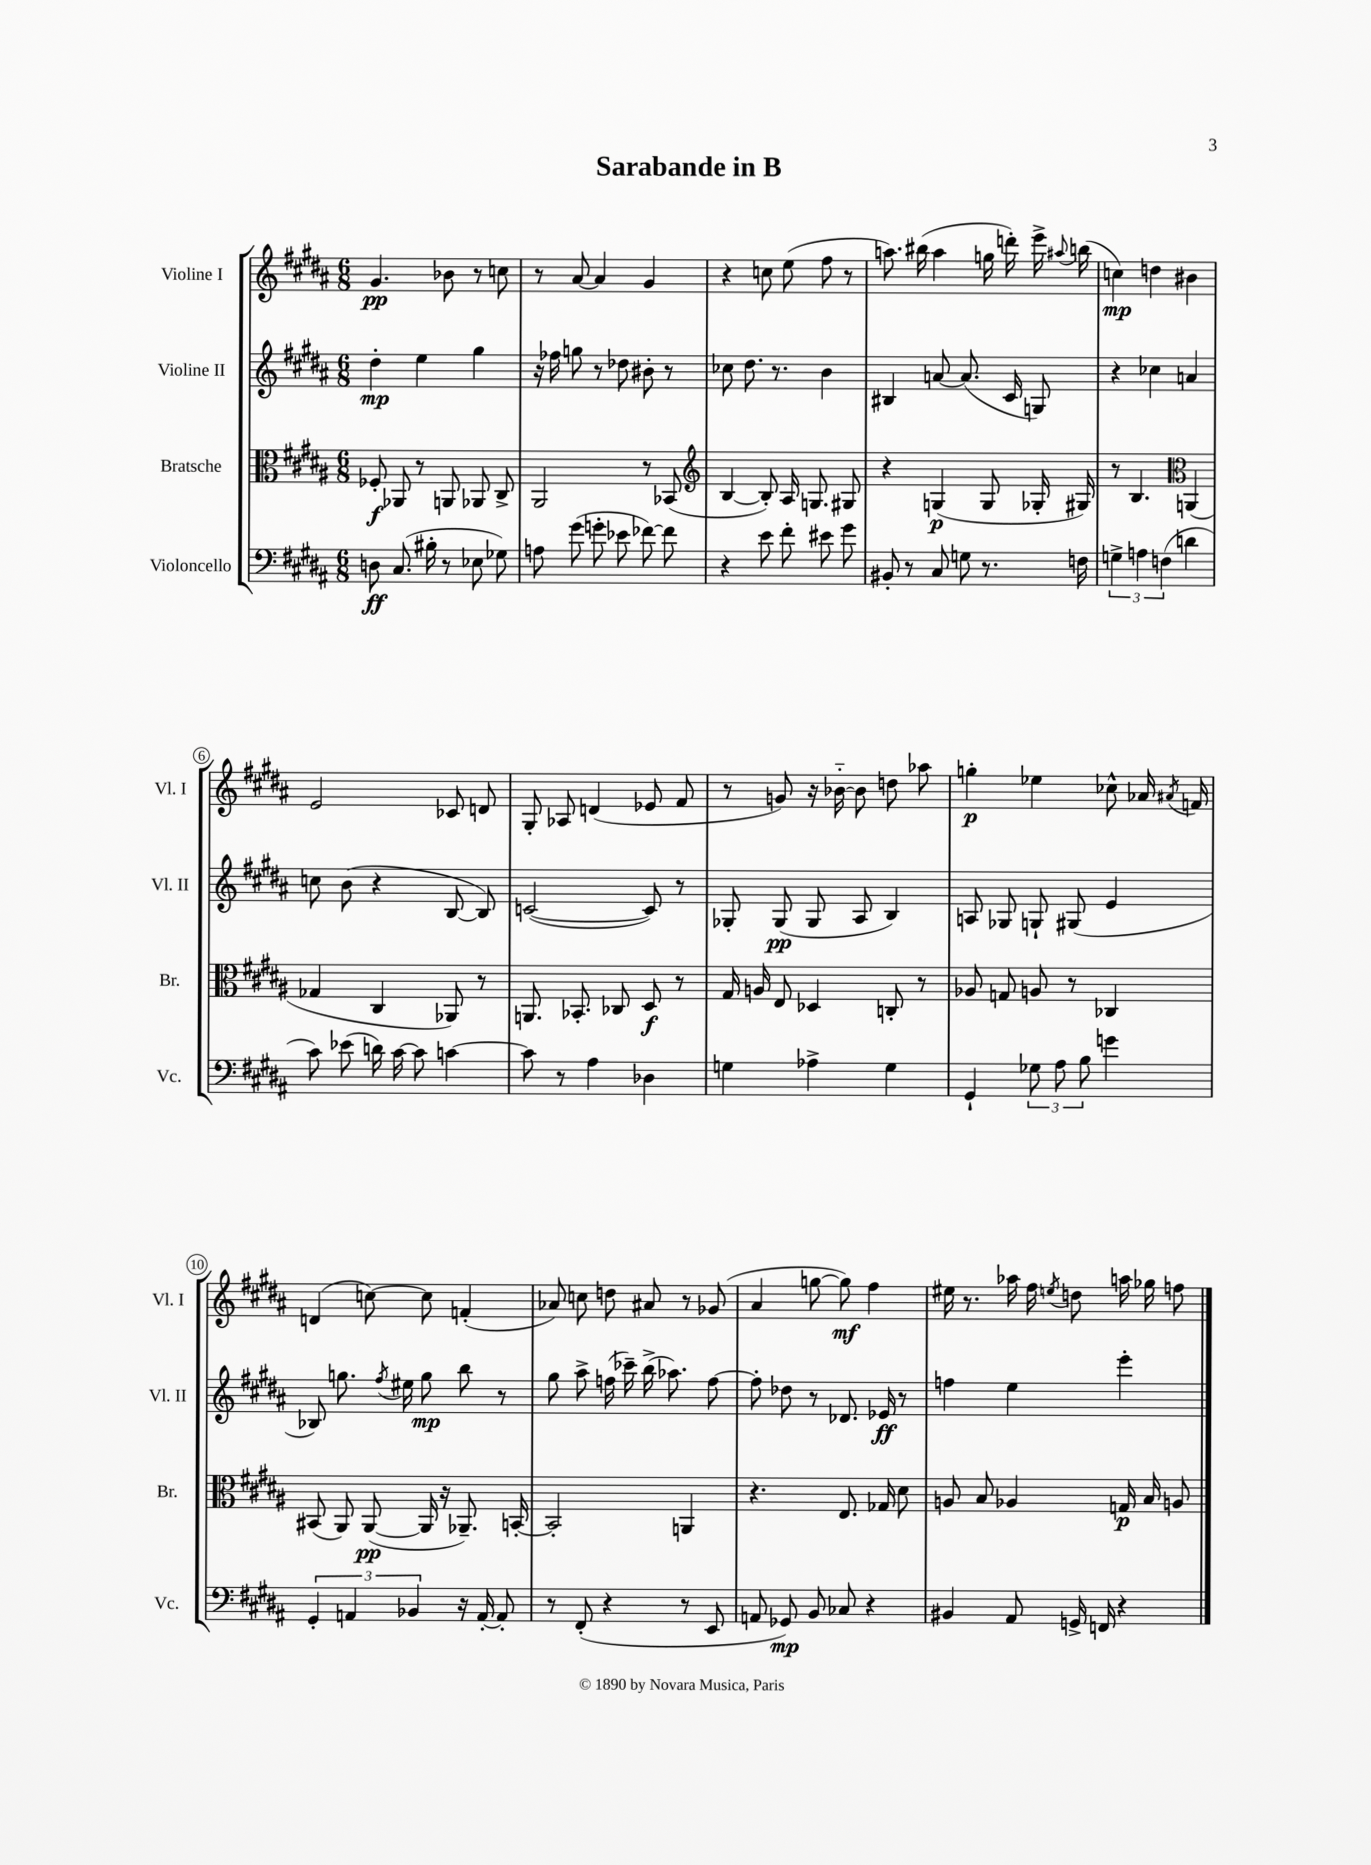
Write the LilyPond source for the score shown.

\header { title = "Sarabande in B" }
<<
\new StaffGroup <<
\new Staff = "s0" \with { instrumentName = "Violine I" shortInstrumentName = "Vl. I" } {
    \clef treble \key b \major \numericTimeSignature \time 6/8
    \autoBeamOff gis'4.\pp bes'8 r8 c''8 |
    r8 ais'8~ ais'4 gis'4 |
    r4 c''8 e''8( fis''8 r8 |
    a''8.) bis''16( a''4 g''16 d'''16-.) e'''16-> \appoggiatura { ais''8 } b''16( |
    c''4\mp) d''4 bis'4 |
    e'2 ces'8 d'8 |
    gis8-. aes8 d'4( ees'8 fis'8 |
    r8 g'8) r16 bes'16~-_ bes'8 d''8 aes''8 |
    g''4-.\p ees''4 ces''8-^ aes'16 \acciaccatura { ais'8 } f'16 |
    d'4( c''8~) c''8 f'4-.( |
    aes'8) c''8 d''8 ais'8 r8 ges'8( |
    ais'4 g''8~ g''8\mf) fis''4 |
    eis''16 r8. aes''16 fis''16 \acciaccatura { e''8 } d''8 a''16 ges''16 f''8 \bar "|." |
}
\new Staff = "s1" \with { instrumentName = "Violine II" shortInstrumentName = "Vl. II" } {
    \clef treble \key b \major \numericTimeSignature \time 6/8
    \autoBeamOff dis''4-.\mp e''4 gis''4 |
    r16 fes''16 g''8 r8 des''8 bis'8-. r8 |
    ces''8 dis''8. r8. b'4 |
    bis4 a'8~ a'8.( cis'16 g8) |
    r4 ces''4 a'4 |
    c''8 b'8( r4 b8~ b8) |
    c'2~( c'8) r8 |
    ges8-. ges8\pp( ges8 ais8 b4) |
    a8 ges8 g8-! gis8( e'4 |
    bes8) g''8. \acciaccatura { fis''8 } eis''16 g''8\mp b''8 r8 |
    gis''8 ais''8-> f''16( ces'''16--) b''16->( aes''8.) f''8~ |
    f''8-. des''8 r8 des'8. ees'16\ff r8 |
    f''4 e''4 e'''4-. \bar "|." |
}
\new Staff = "s2" \with { instrumentName = "Bratsche" shortInstrumentName = "Br." } {
    \clef alto \key b \major \numericTimeSignature \time 6/8
    \autoBeamOff fes8-.\f aes,8 r8 a,8 aes,8 cis8-> |
    ais,2 r8 bes,8( |
    \clef treble b4~ b8-.) ais16 g8. gis8 |
    r4 g4\p( g8 ges16-. gis16) |
    r8 b4. \clef alto a,4( |
    ges4 cis4 aes,8) r8 |
    a,8. bes,8.-. ces8 dis8\f r8 |
    gis16 a16 e8 des4 c8-. r8 |
    aes8 g8 a8 r8 ces4 |
    bis,8( ais,8) ais,8~\pp( ais,16 r16 aes,8.--) b,16~-. |
    b,2-. a,4 |
    r4. e8. ges16 dis'8 |
    a8 b8 aes4 g16\p b16 a8 \bar "|." |
}
\new Staff = "s3" \with { instrumentName = "Violoncello" shortInstrumentName = "Vc." } {
    \clef bass \key b \major \numericTimeSignature \time 6/8
    \autoBeamOff d8\ff cis8.( bis16-. r8 ees8 ges8) |
    a8 gis'8( g'8-. ees'8 fes'8~) fes'8 |
    r4 e'8 fis'8-. eis'8 gis'8 |
    bis,8-. r8 cis8 g8 r8. f16 |
    \tuplet 3/2 { g4-> a4 f4( } d'4 |
    cis'8) ees'8( d'16) cis'16~ cis'8 c'4~ |
    c'8 r8 ais4 des4 |
    g4 aes4-> g4 |
    gis,4-! \tuplet 3/2 { ges8 ais8 b8 } g'4 |
    \tuplet 3/2 { gis,4-. a,4 bes,4 } r16 a,16~-. a,8-. |
    r8 fis,8-.( r4 r8 e,8 |
    a,8 ges,8\mp) b,8 ces8 r4 |
    bis,4 ais,8 g,16-> f,16 r4 \bar "|." |
}
>>
>>
\layout { \context { \Score \override BarNumber.stencil = #(make-stencil-circler 0.1 0.3 ly:text-interface::print) } }
